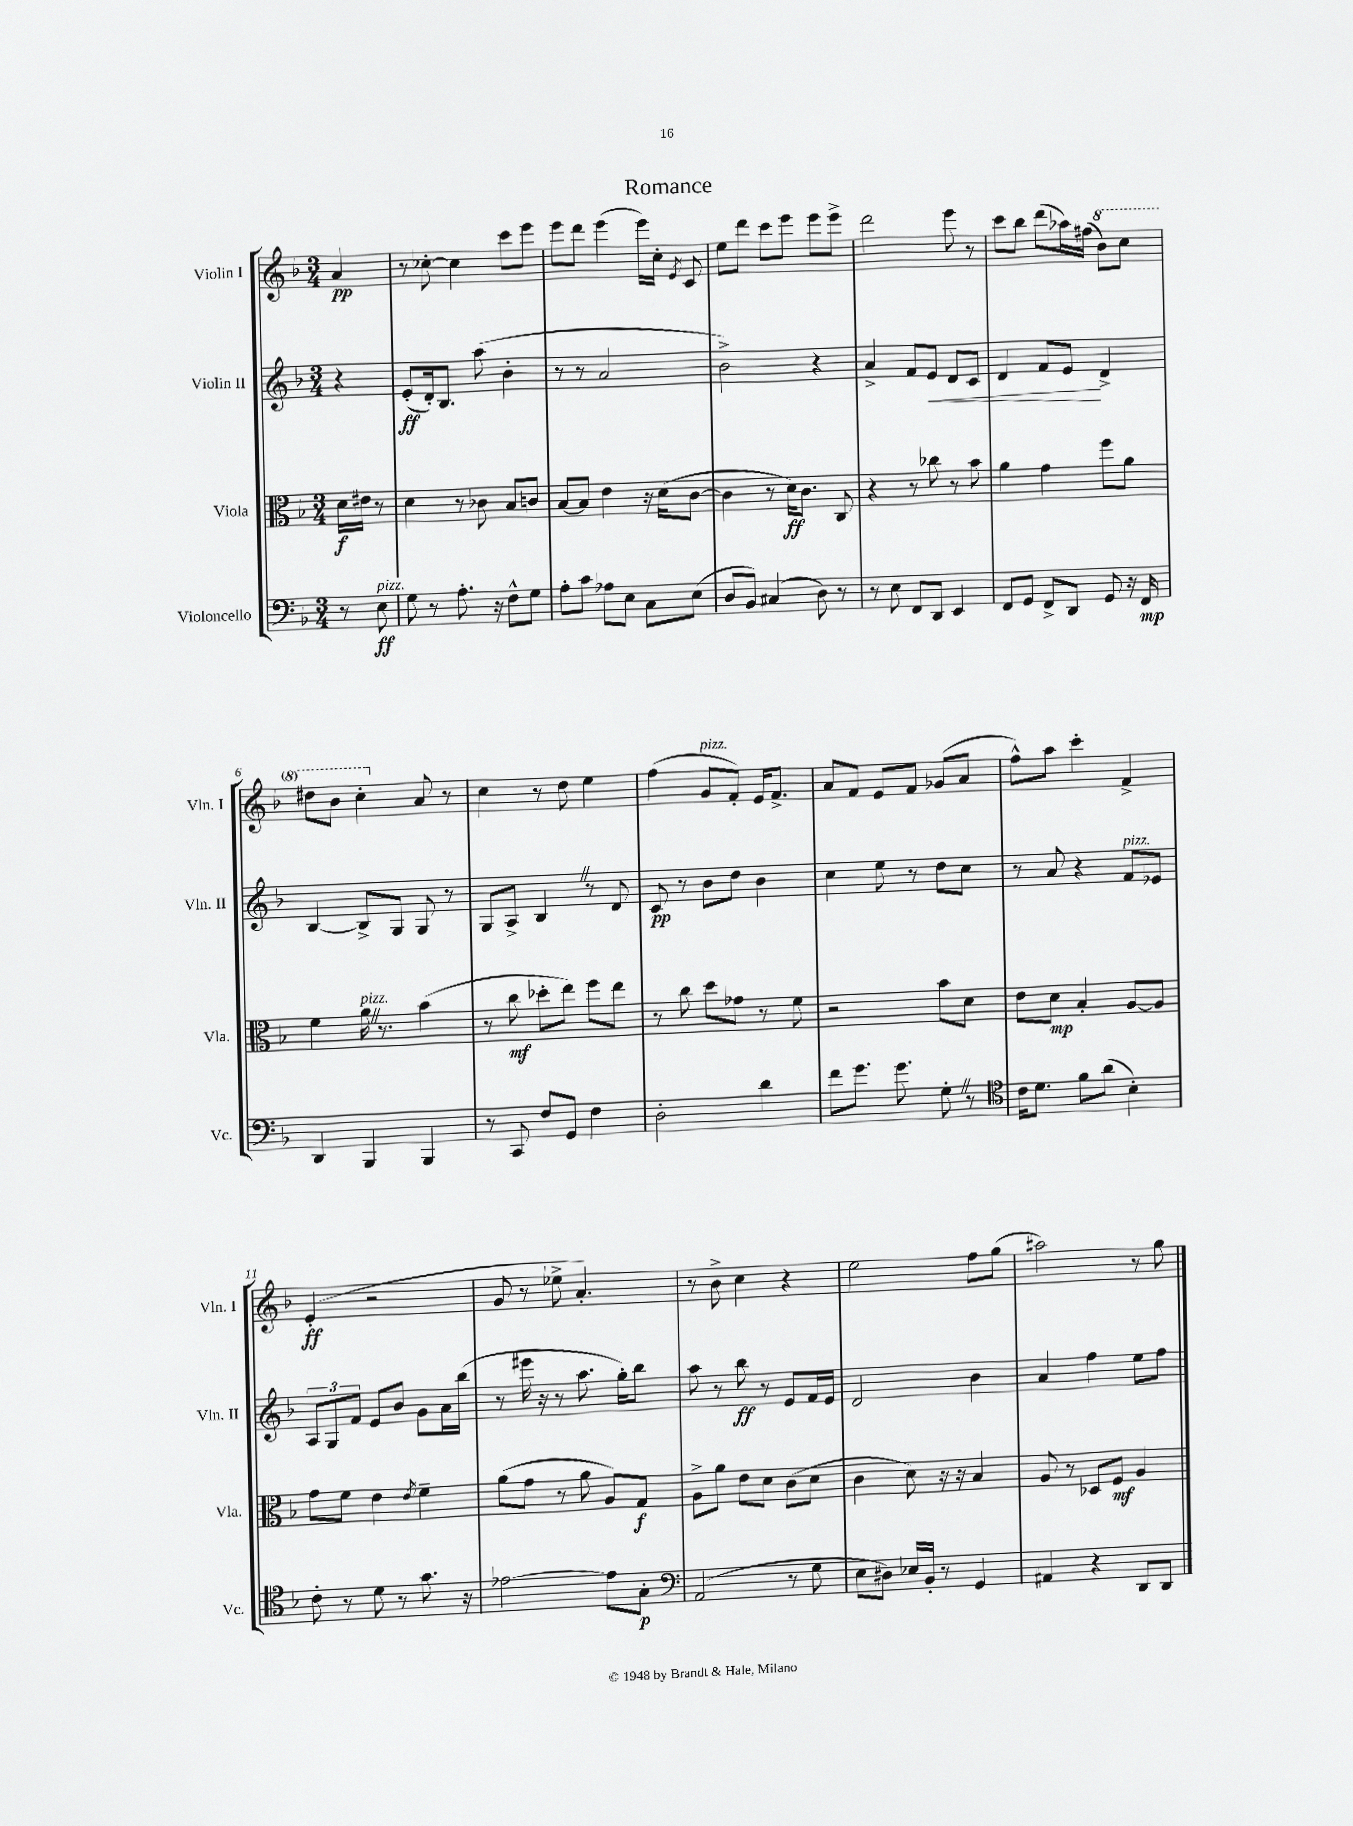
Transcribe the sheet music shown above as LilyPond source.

\header { title = "Romance" }
<<
\new StaffGroup <<
\new Staff = "s0" \with { instrumentName = "Violin I" shortInstrumentName = "Vln. I" } {
    \clef treble \key f \major \numericTimeSignature \time 3/4 \partial 4
    \autoBeamOff a'4\pp |
    r8 ces''8~-. ces''4 c'''8[ e'''8] |
    e'''8[ d'''8] e'''4( e'''16[) c''16]-. \acciaccatura { e'8 } c'8 |
    e''8[ d'''8] c'''8[ e'''8] e'''8[ e'''8]-> |
    d'''2 e'''8 r8 |
    c'''8[ bes''8] d'''8[( aes''16) fis''16]( \ottava #1 bes''8[) c'''8] |
    dis'''8[ bes''8] c'''4-. \ottava #0 a'8 r8 |
    c''4 r8 d''8 e''4 |
    f''4( g'8[^\markup { \italic "pizz." } f'8]-.) e'16[ f'8.]-> |
    a'8[ f'8] e'8[ f'8] ges'8[( a'8] |
    f''8[-^) a''8] c'''4-. f'4-> |
    e'4-.\ff( r2 |
    g'8 r8 ees''8-> a'4.-.) |
    r8 bes'8-> c''4 r4 |
    e''2 f''8[ g''8]( |
    ais''2) r8 g''8 \bar "|." |
}
\new Staff = "s1" \with { instrumentName = "Violin II" shortInstrumentName = "Vln. II" } {
    \clef treble \key f \major \numericTimeSignature \time 3/4 \partial 4
    \autoBeamOff r4 |
    e'8[-.\ff( d'16-.) bes8.] a''8( bes'4-. |
    r8 r8 a'2 |
    bes'2->) r4 |
    a'4-> f'8[ e'8]\< d'8[ c'8] |
    d'4 f'8[ e'8]\! d'4-> |
    bes4~ bes8[-> g8] g8 r8 |
    g8[ a8]-> bes4 \once \override BreathingSign.text = \markup { \musicglyph "scripts.caesura.straight" } \breathe r8 d'8 |
    c'8\pp r8 bes'8[ d''8] bes'4 |
    c''4 e''8 r8 d''8[ c''8] |
    r8 a'8 r4 f'8[^\markup { \italic "pizz." } ees'8] |
    \tuplet 3/2 { a8[ g8 f'8] } e'8[ bes'8] g'8[ a'16 bes''16]( |
    r8 eis'''16 r16 r8 a''8. g''16[-.) bes''8] |
    a''8 r8 bes''8\ff r8 e'8[ f'16 e'16] |
    d'2 bes'4 |
    a'4 f''4 e''8[ f''8] \bar "|." |
}
\new Staff = "s2" \with { instrumentName = "Viola" shortInstrumentName = "Vla." } {
    \clef alto \key f \major \numericTimeSignature \time 3/4 \partial 4
    \autoBeamOff d'16[\f eis'16] r8 |
    d'4 r8 ces'8 bes8[ c'8] |
    bes8[~ bes8] e'4 r16 d'16[( c'8]~ |
    c'4 r8 d'16[\ff) c'8.] c8 |
    r4 r8 ces''8 r8 bes'8 |
    a'4 g'4 f''8[ a'8] |
    f'4 a'16^\markup { \italic "pizz." } \once \override BreathingSign.text = \markup { \musicglyph "scripts.caesura.straight" } \breathe r8. bes'4( |
    r8 c''8\mf des''8[-. e''8]) f''8[ e''8] |
    r8 c''8 d''8[ ges'8] r8 f'8 |
    r2 bes'8[ d'8] |
    e'8[ d'8]\mp bes4-. a8[~ a8] |
    g'8[ f'8] e'4 \acciaccatura { e'8 } f'4-- |
    a'8[( g'8] r8 a'8 a8[) g8]\f |
    a8[-> a'8] e'8[ d'8] c'8[( d'8] |
    c'4 d'8) r16 r16 bes4 |
    a8 r8 des8[ f8]\mf a4 \bar "|." |
}
\new Staff = "s3" \with { instrumentName = "Violoncello" shortInstrumentName = "Vc." } {
    \clef bass \key f \major \numericTimeSignature \time 3/4 \partial 4
    \autoBeamOff r8 e8\ff^\markup { \italic "pizz." } |
    g8 r8 a8.-. r16 f8[-^ g8] |
    a8[-. c'8] aes8[ e8] c8[ e8]( |
    d8[ bes,8]) cis4( d8) r8 |
    r8 e8 f,8[ d,8] e,4 |
    f,8[ g,8] f,8[-> d,8] g,8 r16 f,16\mp |
    d,4 bes,,4 bes,,4 |
    r8 c,8 f8[ g,8] f4 |
    d2-. d'4 |
    f'8[ g'8.] g'8. g8-. \once \override BreathingSign.text = \markup { \musicglyph "scripts.caesura.straight" } \breathe r8 |
    \clef tenor c'16[ d'8.] f'8[ a'8]( bes4-.) |
    c'8-. r8 d'8 r8 g'8. r16 |
    ees'2~ ees'8[ g8]-.\p |
    \clef bass a,2( r8 g8 |
    e8[ dis8]) ees16[ bes,16]-. r8 g,4 |
    ais,4 r4 d,8[ d,8] \bar "|." |
}
>>
>>
